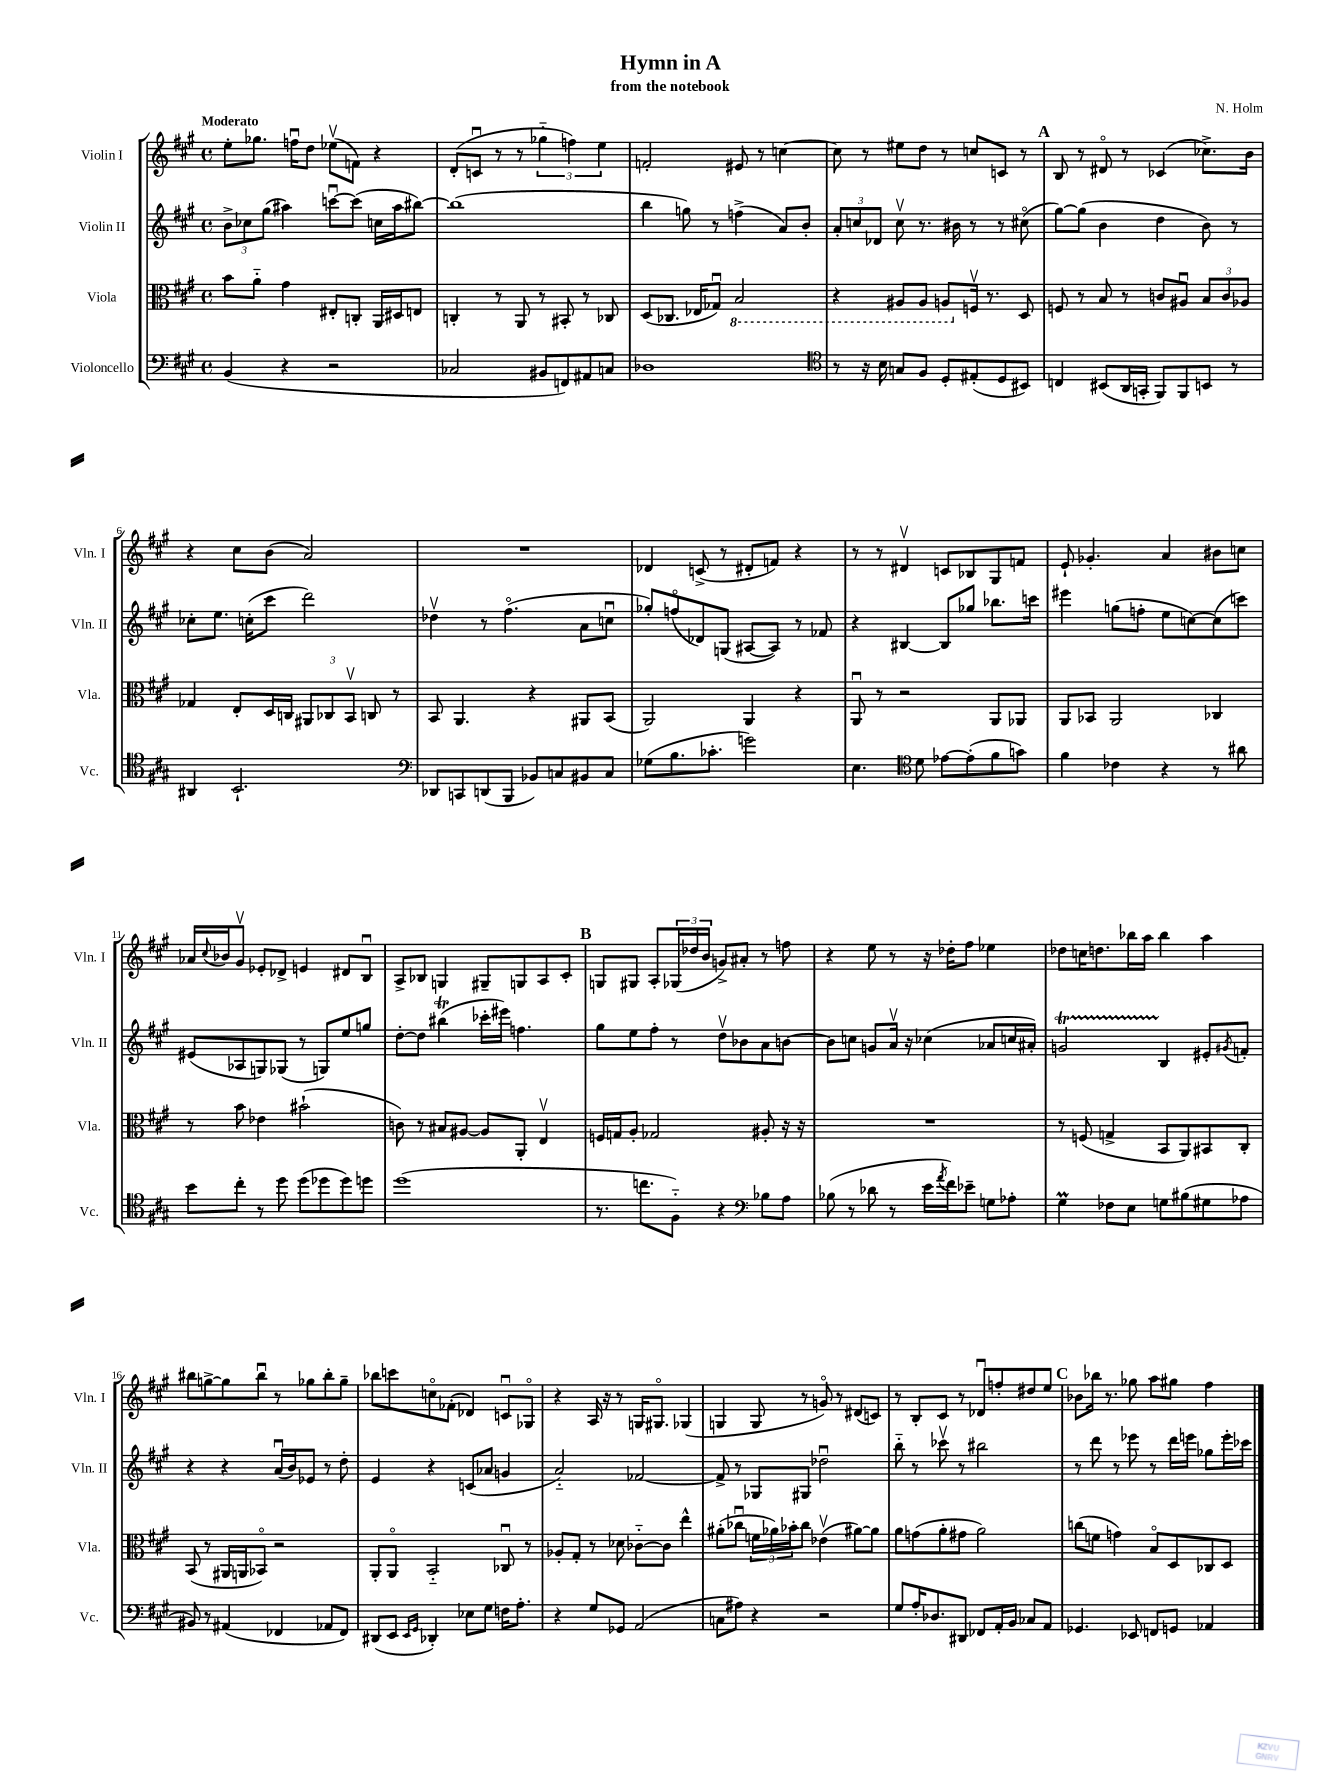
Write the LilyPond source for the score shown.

\header { title = "Hymn in A" composer = "N. Holm" subtitle = "from the notebook" }
<<
\new StaffGroup <<
\new Staff = "s0" \with { instrumentName = "Violin I" shortInstrumentName = "Vln. I" } {
    \clef treble \key a \major \defaultTimeSignature \time 4/4 \tempo "Moderato"
    e''8-. ges''8. f''16\downbow d''8 ees''8\upbow( f'8) r4 |
    d'8-.( c'8\downbow r8 r8 \tuplet 3/2 { ges''4-_ f''4) e''4 } |
    f'2-. eis'8 r8 c''4~ |
    c''8 r8 eis''8 d''8 r8 c''8 c'8 r8 |
    \mark \markup { \bold "A" } b8 r8 dis'8\flageolet r8 ces'4( ces''8.->) b'16 |
    r4 cis''8 b'8( a'2) |
    R1 |
    des'4 c'8->( r8 dis'8-. f'8) r4 |
    r8 r8 dis'4\upbow c'8 bes8 gis8 f'8 |
    e'8-! ges'4.-. a'4 bis'8 c''8 |
    aes'16 \appoggiatura { cis''8 } bes'16 gis'8\upbow ees'8-. des'8-> e'4 dis'8 b8\downbow |
    a8-> bes8 g4 gis8-- g8 a8 cis'8-. |
    \mark \markup { \bold "B" } g8 gis8 a8-. \tuplet 3/2 { ges16( des''16 b'16 } g'8->) ais'8-. r8 f''8 |
    r4 e''8 r8 r16 des''16-. fis''8 ees''4 |
    des''8 c''16 d''8. bes''16 a''16 bes''4 a''4 |
    bis''8 g''8~-> g''8 bis''8\downbow r8 ges''8 bis''8-. ges''8-- |
    bes''8 c'''8 c''8\flageolet fes'8-.( des'4) c'8\downbow ges8\flageolet |
    r4 a16 r16 r8 g16 gis8.\flageolet ges4( |
    g4 g8 r8 g'8\flageolet) r8 dis'8( c'8) |
    r8 b8-. cis'8 r8 des'8\downbow f''8-. dis''8 e''8 |
    \mark \markup { \bold "C" } bes'8 bes''16 r8. ges''8 a''8 gis''8 fis''4 \bar "|." |
}
\new Staff = "s1" \with { instrumentName = "Violin II" shortInstrumentName = "Vln. II" } {
    \clef treble \key a \major \defaultTimeSignature \time 4/4
    \tuplet 3/2 { b'8-> ces''8 gis''8( } ais''4) c'''8~\downbow c'''8( c''16 ais''16 bis''8~) |
    bis''1( |
    b''4 g''8) r8 f''4->( a'8) b'8-. |
    \tuplet 3/2 { a'8-. c''8 des'8 } c''8\upbow r8. bis'16 r8 r8 cis''8\flageolet( |
    \mark \markup { \bold "A" } gis''8~) gis''8( b'4 d''4 b'8) r8 |
    ces''8-. e''8. c''16-.( cis'''8 d'''2) |
    des''4\upbow r8 fis''4.\flageolet( a'8 c''8\downbow |
    ges''8-.) f''8\flageolet( des'8) g8( ais8~ ais8) r8 fes'8 |
    r4 bis4~ bis8 ges''8 bes''8. c'''16 |
    eis'''4 g''8( f''8-. e''8 c''8~) c''8( c'''8) |
    eis'8( aes8 g8) ges8( r8 g8) e''8 g''8 |
    d''8~-. d''8 bis''4\trill( ces'''16-. eis'''16) f''4. |
    \mark \markup { \bold "B" } gis''8 e''8 fis''8-. r8 d''8\upbow bes'8 a'8 b'8~ |
    b'8 c''8 g'8 a'16\upbow r16 ces''4( aes'8 c''16 ais'16-.) |
    g'2\startTrillSpan b4\stopTrillSpan eis'8-. \acciaccatura { gis'8 } f'8-. |
    r4 r4 a'16\downbow( b'16) ees'8 r8 d''8-. |
    e'4 r4 c'8( aes'8 g'4 |
    a'2-_) fes'2~ |
    fes'8-> r8 ges8 gis8 des''2\downbow |
    b''8-_ r8 ces'''8\upbow r8 bis''2 |
    \mark \markup { \bold "C" } r8 d'''8 r8 ees'''8 r8 d'''16 e'''16 ges''8 e'''16-. ces'''16 \bar "|." |
}
\new Staff = "s2" \with { instrumentName = "Viola" shortInstrumentName = "Vla." } {
    \clef alto \key a \major \defaultTimeSignature \time 4/4
    b'8 a'8-_ gis'4 eis8-. c8-. a,16 dis16 e8 |
    c4-. r8 a,8 r8 bis,8-. r8 ces8 |
    d8( ces8. ees16 ges8\downbow) \ottava #-1 b,2 |
    r4 ais,8 ais,8 a,8 \ottava #0 f16\upbow r8. d8 |
    \mark \markup { \bold "A" } f8 r8 b8 r8 c'8 ais8\downbow \tuplet 3/2 { b8 c'8 aes8 } |
    ges4 e8-. d16 c16 \tuplet 3/2 { ais,8 ces8 b,8\upbow } c8 r8 |
    b,8 a,4. r4 ais,8 b,8( |
    a,2) a,4 r4 |
    a,8\downbow r8 r2 a,8 aes,8 |
    a,8 bes,8 a,2 ces4 |
    r8 b'8 ees'4 bis'2-!( |
    c'8) r8 bis8 ais8~ ais8 a,8-. e4\upbow |
    \mark \markup { \bold "B" } f16 g16 a8-. ges2 ais8-. r16 r16 |
    R1 |
    r8 f8( g4-> b,8 a,8) bis,8 cis8-. |
    b,8( r8 ais,16 a,16 bes,8\flageolet) r2 |
    a,8-. a,8\flageolet b,2-_ ces8\downbow r8 |
    aes8-. gis8-. r8 des'8 ces'8~-_ ces'8 e''4-^ |
    ais'8-.( ces''8\downbow \tuplet 3/2 { f'16 aes'16) bes'16-. } ces''8 ees'4\upbow( ais'8~) ais'8 |
    a'8 g'8( a'8-. gis'8 a'2) |
    \mark \markup { \bold "C" } c''8( f'8 g'4) b8\flageolet d8 ces8 d8 \bar "|." |
}
\new Staff = "s3" \with { instrumentName = "Violoncello" shortInstrumentName = "Vc." } {
    \clef bass \key a \major \defaultTimeSignature \time 4/4
    b,4( r4 r2 |
    ces2 bis,8 f,8) ais,8 c8 |
    des1 |
    \clef tenor r8 r16 b16 g8 fis8 d8-. eis8-.( d8 bis,8) |
    \mark \markup { \bold "A" } c4 bis,8( a,16 g,16-. fis,8) fis,8 b,8 r8 |
    ais,4 b,2.-! |
    \clef bass des,8 c,8 d,8( b,,8 bes,8) c8 bis,8 c8 |
    ges8( b8. ces'8.-. g'2) |
    e4. \clef tenor d'8 ees'8~ ees'8-.( fis'8 g'8) |
    fis'4 ces'4 r4 r8 ais'8 |
    b'8 cis''8-. r8 d''8 d''8( des''8 des''8) d''8 |
    d''1( |
    \mark \markup { \bold "B" } r8. c''8. fis8-_) r4 \clef bass bes8 a8 |
    bes8( r8 des'8 r8 e'16 \acciaccatura { a'8 } fis'16) ees'8-- g8 aes8-. |
    gis4\prall fes8 e8 g8 bis8( gis8 aes8 |
    bis,8) r8 ais,4( fes,4 aes,8 fes,8) |
    dis,8( e,8 \grace { e,16 gis,16 } des,4-.) ees8 gis8 f16 a8.-. |
    r4 gis8 ges,8 a,2( |
    c8 ais8) r4 r2 |
    gis8 a16-. des8. dis,8 fes,8 a,16-. b,16 ces8 a,8 |
    \mark \markup { \bold "C" } ges,4. ees,8 f,8 g,8 aes,4 \bar "|." |
}
>>
>>
